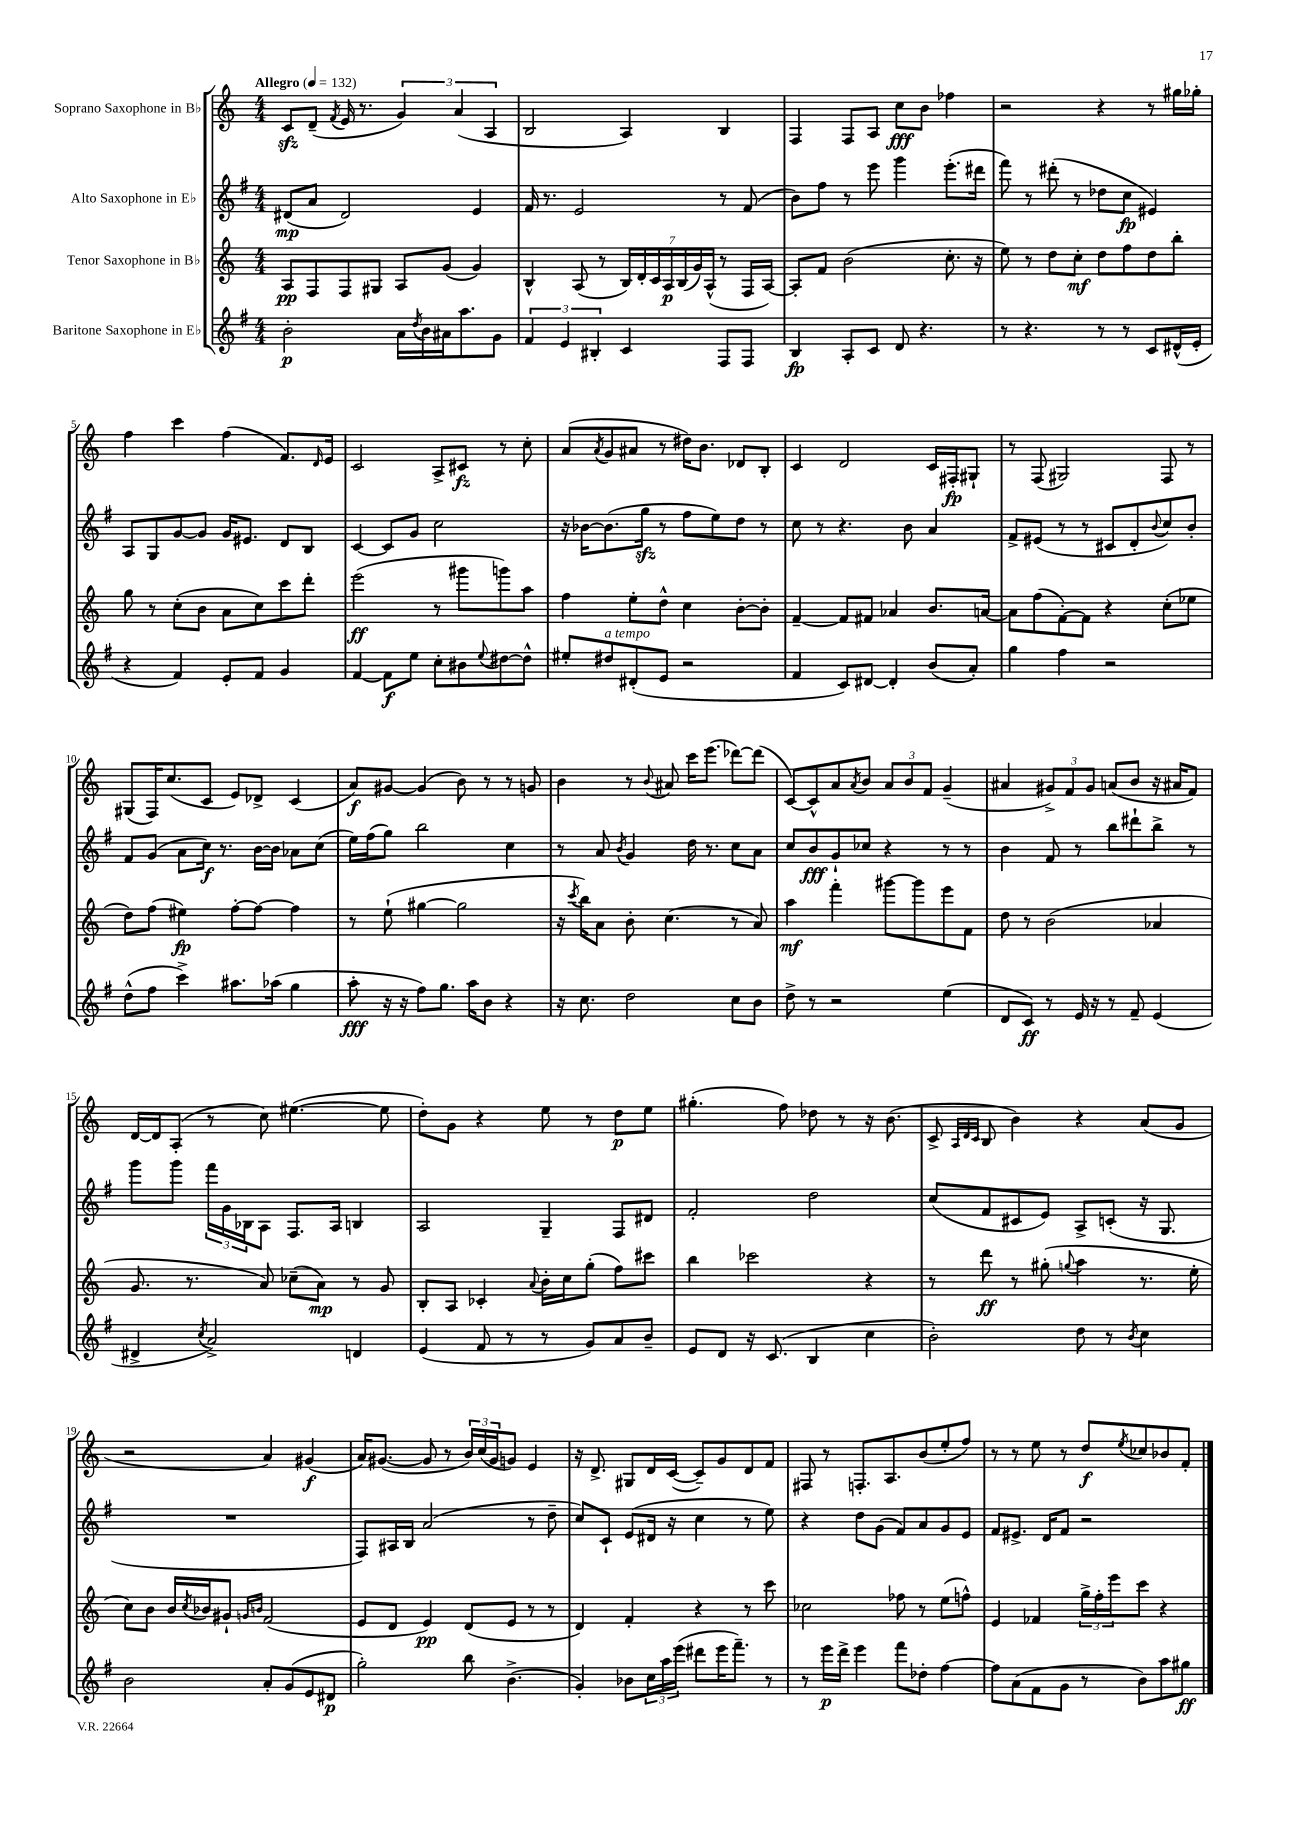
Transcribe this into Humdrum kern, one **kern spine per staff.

**kern	**dynam	**kern	**dynam	**kern	**dynam	**kern	**dynam
*part4	*part4	*part3	*part3	*part2	*part2	*part1	*part1
*staff4	*staff4	*staff3	*staff3	*staff2	*staff2	*staff1	*staff1
*I"Baritone Saxophone in E♭	*	*I"Tenor Saxophone in B♭	*	*I"Alto Saxophone in E♭	*	*I"Soprano Saxophone in B♭	*
*clefG2	*	*clefG2	*	*clefG2	*	*clefG2	*
*k[f#]	*	*k[]	*	*k[f#]	*	*k[]	*
*M4/4	*	*M4/4	*	*M4/4	*	*M4/4	*
*MM132	*	*MM132	*	*MM132	*	*MM132	*
=1	=1	=1	=1	=1	=1	=1	=1
!	!	!	!	!	!	!LO:TX:a:B:t=Allegro	!
2b'\	p	8A/L	pp	(8d#X/L	mp	8czz/L	.
.	.	8F/	.	8a/J	.	(8d~/J	.
.	.	.	.	.	.	8qf/	.
.	.	8F/	.	2d#/)	.	16e/	.
.	.	.	.	.	.	8.r	.
.	.	8G#X/J	.	.	.	.	.
16a\LL	.	8A/L	.	.	.	6g/)	.
8qdd/	.	.	.	.	.	.	.
16b\	.	.	.	.	.	.	.
16a#X\J	.	(8g/J	.	.	.	.	.
.	.	.	.	.	.	(6a/	.
8.aa\	.	.	.	.	.	.	.
.	.	4g/)	.	4e/	.	.	.
.	.	.	.	.	.	6A/	.
8g\J	.	.	.	.	.	.	.
=2	=2	=2	=2	=2	=2	=2	=2
6f#/	.	4B^^/	.	16f#/	.	2B/	.
.	.	.	.	8.r	.	.	.
6e/	.	.	.	.	.	.	.
.	.	(8A/	.	2e/	.	.	.
6B#X'/	.	.	.	.	.	.	.
.	.	8r	.	.	.	.	.
4c/	.	28B/LL)	.	.	.	4A/)	.
.	.	28d'/	.	.	.	.	.
.	.	28c/	.	.	.	.	.
.	.	28A/	p	.	.	.	.
.	.	(28B/	.	.	.	.	.
.	.	28g/)	.	.	.	.	.
.	.	(28A^^/JJ	.	.	.	.	.
8F#/L	.	8r	.	8r	.	4B/	.
8F#/J	.	16F/LL	.	(8f#/	.	.	.
.	.	[16A/JJ)	.	.	.	.	.
=3	=3	=3	=3	=3	=3	=3	=3
4B/	fp	8A'/L]	.	8b\L)	.	4F/	.
.	.	8f/J	.	8ff#\J	.	.	.
8A'/L	.	(2b\	.	8r	.	8F/L	.
8c/J	.	.	.	8eee\	.	8A/J	.
8d/	.	.	.	4ggg\	.	8cc\L	fff
4.r	.	.	.	.	.	8b\J	.
.	.	8.cc'\	.	(8.eee'\L	.	4ff-X\	.
.	.	16r	.	16ddd#X\Jk	.	.	.
=4	=4	=4	=4	=4	=4	=4	=4
8r	.	8ee\)	.	8fff#\)	.	2r	.
4.r	.	8r	.	8r	.	.	.
.	.	8dd\L	.	(8ddd#X'\	.	.	.
.	.	8cc'\J	mf	8r	.	.	.
8r	.	8dd\L	.	8dd-X\L	.	4r	.
8r	.	8ff\	.	8cc\J	fp	.	.
8c/L	.	8dd\	.	4e#X/)	.	8r	.
(16d#X^^/L	.	8bb'\J	.	.	.	16gg#X\LL	.
16e'/JJ	.	.	.	.	.	16gg-X'\JJ	.
!!LO:LB:g=z
=5	=5	=5	=5	=5	=5	=5	=5
4r	.	8gg\	.	8A/L	.	4ff\	.
.	.	8r	.	8G/	.	.	.
4f#/)	.	(8cc'\L	.	[8g/	.	4ccc\	.
.	.	8b\J	.	8g/J]	.	.	.
8e'/L	.	8a\L	.	16g/KL	.	(4ff\	.
.	.	.	.	8.e#X/J	.	.	.
8f#/J	.	8cc\)	.	.	.	.	.
4g/	.	8ccc\	.	8d/L	.	8.f/L)	.
.	.	8ddd'\J	.	8B/J	.	.	.
.	.	.	.	.	.	16qqd/	.
.	.	.	.	.	.	16e/Jk	.
=6	=6	=6	=6	=6	=6	=6	=6
[4f#/	.	(2eee\	ff	[4c/	.	2c/	.
8f#\L]	f	.	.	8c/L]	.	.	.
8ee\J	.	.	.	8g/J	.	.	.
8cc'\L	.	8r	.	2cc\	.	8A^/L	.
8b#X\	.	8ggg#X\L	.	.	.	8c#X/J	fz
8qqee/	.	.	.	.	.	.	.
[8dd#X\	.	8gggn\)	.	.	.	8r	.
8dd#^^\J]	.	8aa\J	.	.	.	8cc'\	.
=7	=7	=7	=7	=7	=7	=7	=7
8ee#X'/L	.	4ff\	.	16r	.	(8a/L	.
.	.	.	.	[16b-X\KL	.	.	.
.	.	.	.	.	.	8qa/	.
!LO:TX:a:i:t=a tempo	!	!	!	!	!	!	!
8dd#X/	.	.	.	(8.b-\]	.	8g/	.
(8d#X'/	.	8ee'\L	.	.	.	8a#X/J	.
.	.	.	.	16ggzz\Jk	.	.	.
8e/J	.	8dd^^\J	.	8r	.	8r	.
2r	.	4cc\	.	8ff#\L	.	16dd#X\KL)	.
.	.	.	.	.	.	8.b\J	.
.	.	.	.	8ee\)	.	.	.
.	.	[8b'\L	.	8dd\J	.	8d-X/L	.
.	.	8b'\J]	.	8r	.	8B'/J	.
=8	=8	=8	=8	=8	=8	=8	=8
4f#/	.	[4f~/	.	8cc\	.	4c/	.
.	.	.	.	8r	.	.	.
8c/L)	.	8f/L]	.	4.r	.	2d/	.
[8d#X/J	.	8f#X/J	.	.	.	.	.
4d#'/]	.	4a-X/	.	.	.	.	.
.	.	.	.	8b\	.	.	.
(8b/L	.	8.b/L	.	4a/	.	16c/LL	.
.	.	.	.	.	.	16F#X'/J	fp
8a'/J)	.	.	.	.	.	8G#X`/J	.
.	.	[16an/Jk	.	.	.	.	.
=9	=9	=9	=9	=9	=9	=9	=9
4gg\	.	8a\L]	.	8f#^/L	.	8r	.
.	.	(8ff\	.	(8e#X/J	.	(8F/	.
4ff#\	.	[8f'\)	.	8r	.	2G#X/)	.
.	.	8f\J]	.	8r	.	.	.
2r	.	4r	.	8c#X/L	.	.	.
.	.	.	.	8d'/	.	.	.
.	.	.	.	8qqb/	.	.	.
.	.	(8cc'\L	.	8cc/)	.	8F/	.
.	.	8ee-X\J	.	8b'/J	.	8r	.
!!LO:LB:g=z
=10	=10	=10	=10	=10	=10	=10	=10
(8dd^^\L	.	8dd\L)	.	8f#/L	.	(8G#X/L	.
8ff#\J	.	(8ff\J	.	(8g/J	.	16F/K)	.
.	.	.	.	.	.	(8.cc/	.
4ccc^\)	.	4ee#X\)	fp	8a\L	.	.	.
.	.	.	.	16cc\Jk)	f	8c/J	.
.	.	.	.	8.r	.	.	.
8.aa#X\L	.	[8ff'\L	.	.	.	8e/L)	.
.	.	8ff\J_	.	[16b\LL	.	8d-X^/J	.
(16aa-X\Jk	.	.	.	16b\JJ]	.	.	.
4gg\	.	4ff\]	.	8a-X\L	.	(4c/	.
.	.	.	.	(8cc\J	.	.	.
=11	=11	=11	=11	=11	=11	=11	=11
8aa'\	fff	8r	.	16ee\LL)	.	8a/L)	f
.	.	.	.	(16ff#\J	.	.	.
16r	.	(8ee`\	.	8gg\J)	.	[8g#X/J	.
16r	.	.	.	.	.	.	.
8ff#\L)	.	[4gg#X\	.	2bb\	.	(4g#/]	.
8.gg\J	.	.	.	.	.	.	.
.	.	2gg#\]	.	.	.	8b\)	.
16aa\KL	.	.	.	.	.	.	.
8b\J	.	.	.	.	.	8r	.
4r	.	.	.	4cc\	.	8r	.
.	.	.	.	.	.	8gn/	.
=12	=12	=12	=12	=12	=12	=12	=12
16r	.	16r	.	8r	.	4b\	.
.	.	8qccc/	.	.	.	.	.
8.cc\	.	16bb\KL)	.	.	.	.	.
.	.	8a\J	.	8a/	.	.	.
.	.	.	.	8qb/	.	.	.
2dd\	.	8b'\	.	4g/	.	8r	.
.	.	.	.	.	.	8qqb/	.
.	.	(4.cc\	.	.	.	8a#X/	.
.	.	.	.	16dd\	.	16ccc\KL	.
.	.	.	.	8.r	.	(8.eee\J	.
8cc\L	.	8r	.	8cc\L	.	[8ddd-X\L)	.
8b\J	.	8a/)	.	8a\J	.	(8ddd-\J]	.
=13	=13	=13	=13	=13	=13	=13	=13
8dd^\	.	4aa\	mf	8cc/L	.	[8c/L)	.
8r	.	.	.	8b/	fff	8c^^/]	.
2r	.	4fff'\	.	8g`/	.	8a/	.
.	.	.	.	.	.	8qa/	.
.	.	.	.	8cc-X/J	.	8b/J	.
.	.	[8ggg#X\L	.	4r	.	12a/L	.
.	.	.	.	.	.	12b/	.
.	.	8ggg#\]	.	.	.	.	.
.	.	.	.	.	.	12f/J	.
(4ee\	.	8eee\	.	8r	.	(4g~/	.
.	.	8f\J	.	8r	.	.	.
=14	=14	=14	=14	=14	=14	=14	=14
8d/L	.	8dd\	.	4b\	.	4a#X/	.
8c/J)	ff	8r	.	.	.	.	.
8r	.	(2b\	.	8f#/	.	12g#X^/L)	.
.	.	.	.	.	.	12f/	.
16e/	.	.	.	8r	.	.	.
.	.	.	.	.	.	12g#/J	.
16r	.	.	.	.	.	.	.
8r	.	.	.	8bb\L	.	(8an/L	.
8f#~/	.	.	.	8ddd#X`\	.	8b/J	.
(4e/	.	4a-X/	.	8bb^\J	.	16r	.
.	.	.	.	.	.	16a#X/KL	.
.	.	.	.	8r	.	8f/J)	.
!!LO:LB:g=z
=15	=15	=15	=15	=15	=15	=15	=15
4d#X^/	.	8.g/	.	8ggg\L	.	[16d/LL	.
.	.	.	.	.	.	16d/J]	.
.	.	.	.	8ggg\J	.	(8A'/J	.
.	.	8.r	.	.	.	.	.
8qcc/	.	.	.	.	.	.	.
2a^/)	.	.	.	24fff#\LL	.	8r	.
.	.	.	.	24g\	.	.	.
.	.	.	.	24B-X\J	.	.	.
.	.	8a/)	.	8A\J	.	8cc\)	.
.	.	(8cc-X~\L	.	8.F#/L	.	([4.ee#X\	.
.	.	8a\J)	mp	.	.	.	.
.	.	.	.	16A/Jk	.	.	.
4dn/	.	8r	.	4Bn/	.	.	.
.	.	8g/	.	.	.	8ee#\]	.
=16	=16	=16	=16	=16	=16	=16	=16
(4e/	.	8B'/L	.	2A/	.	8dd'\L)	.
.	.	8A/J	.	.	.	8g\J	.
8f#/	.	4c-X'/	.	.	.	4r	.
8r	.	.	.	.	.	.	.
.	.	8qqa/	.	.	.	.	.
8r	.	16b'\LL	.	4G~/	.	8ee\	.
.	.	16cc\J	.	.	.	.	.
8g/L)	.	(8gg'\J	.	.	.	8r	.
8a/	.	8ff\L)	.	8F#/L	.	8dd\L	p
8b~/J	.	8ccc#X\J	.	8d#X/J	.	8ee\J	.
=17	=17	=17	=17	=17	=17	=17	=17
8e/L	.	4bb\	.	2f#'/	.	(4.gg#X'\	.
8d/J	.	.	.	.	.	.	.
16r	.	2ccc-X\	.	.	.	.	.
(8.c/	.	.	.	.	.	.	.
.	.	.	.	.	.	8ff\)	.
4B/	.	.	.	2dd\	.	8dd-X\	.
.	.	.	.	.	.	8r	.
4cc\	.	4r	.	.	.	16r	.
.	.	.	.	.	.	(8.b\	.
=18	=18	=18	=18	=18	=18	=18	=18
2b'\)	.	8r	.	(8cc/L	.	8c^/	.
.	.	.	.	.	.	32qqA/LLL	.
.	.	.	.	.	.	32qqd/	.
.	.	.	.	.	.	32qqc/JJJ	.
.	.	8ddd\	ff	8f#/	.	8B/	.
.	.	8r	.	8c#X/	.	4b\)	.
.	.	(8gg#X'\	.	8e/J)	.	.	.
.	.	8qqggn/	.	.	.	.	.
8dd\	.	4aa\	.	8A^/L	.	4r	.
8r	.	.	.	(8cn'/J	.	.	.
8qb/	.	.	.	.	.	.	.
4cc\	.	8.r	.	16r	.	(8a/L	.
.	.	.	.	8.G/	.	.	.
.	.	.	.	.	.	8g/J	.
.	.	16ee'\	.	.	.	.	.
!!LO:LB:g=z
=19	=19	=19	=19	=19	=19	=19	=19
2b\	.	8cc\L)	.	1r	.	2r	.
.	.	8b\J	.	.	.	.	.
.	.	16b/LL	.	.	.	.	.
.	.	8qcc/	.	.	.	.	.
.	.	16b-X/J	.	.	.	.	.
.	.	8g#X`/J	.	.	.	.	.
.	.	16qqgn/LL	.	.	.	.	.
.	.	16qqbn/JJ	.	.	.	.	.
8a'/L	.	(2f/	.	.	.	4a/)	.
(8g/	.	.	.	.	.	.	.
8e/	.	.	.	.	.	(4g#X/	f
8d#X/J	p	.	.	.	.	.	.
=20	=20	=20	=20	=20	=20	=20	=20
2gg'\)	.	8e/L	.	8F#/L)	.	16a/KL)	.
.	.	.	.	.	.	([8.g#X/J	.
.	.	8d/J	.	16A#X/L	.	.	.
.	.	.	.	16B/JJ	.	.	.
.	.	4e/)	pp	(2a/	.	8g#/]	.
.	.	.	.	.	.	8r	.
8bb\	.	(8d/L	.	.	.	24b/LL)	.
.	.	.	.	.	.	(24cc/	.
.	.	.	.	.	.	24g#/J	.
(4.b^\	.	8e/J	.	.	.	8gn/J)	.
.	.	8r	.	8r	.	4e/	.
.	.	8r	.	8dd~\	.	.	.
=21	=21	=21	=21	=21	=21	=21	=21
4g'/)	.	4d/)	.	8cc/L)	.	16r	.
.	.	.	.	.	.	8.d^/	.
.	.	.	.	8c`/J	.	.	.
8b-X\L	.	4f'/	.	(8e/L	.	8G#X/L	.
24cc\L	.	.	.	16d#X/Jk	.	16d/L	.
24aa\	.	.	.	.	.	.	.
.	.	.	.	16r	.	([16c/JJ	.
(24eee\JJ	.	.	.	.	.	.	.
8ddd#X\L	.	4r	.	4cc\	.	8c~/L])	.
16eee\K	.	.	.	.	.	8g/	.
8.fff#~\J)	.	.	.	.	.	.	.
.	.	8r	.	8r	.	8d/	.
8r	.	8ccc\	.	8ee\)	.	8f/J	.
=22	=22	=22	=22	=22	=22	=22	=22
8r	.	2cc-X\	.	4r	.	8F#X/	.
16eee\LL	p	.	.	.	.	8r	.
16ddd^\JJ	.	.	.	.	.	.	.
4eee\	.	.	.	8dd\L	.	8.Fn'/L	.
.	.	.	.	(8g\J	.	.	.
.	.	.	.	.	.	8.A/	.
8fff#\L	.	8ff-X\	.	8f#/L)	.	.	.
8dd-X'\J	.	8r	.	8a/	.	(8b/	.
[4ff#\	.	(8ee\L	.	8g/	.	8ee'/	.
.	.	8ffn^^\J)	.	8e/J	.	8ff/J)	.
=23	=23	=23	=23	=23	=23	=23	=23
8ff#\L]	.	4e/	.	8f#/L	.	8r	.
(8a\	.	.	.	8.e#X^/J	.	8r	.
8f#\	.	4f-X/	.	.	.	8ee\	.
.	.	.	.	16d/KL	.	.	.
8g\J	.	.	.	8f#/J	.	8r	.
8r	.	24gg^\LL	.	2r	.	8dd/L	f
.	.	24ff'\	.	.	.	.	.
.	.	24eee\J	.	.	.	.	.
.	.	.	.	.	.	8qee/	.
8b\L)	.	8ccc\J	.	.	.	8cc-X/	.
8aa\	.	4r	.	.	.	8b-X/	.
8gg#X\J	ff	.	.	.	.	8f'/J	.
==	==	==	==	==	==	==	==
*-	*-	*-	*-	*-	*-	*-	*-
